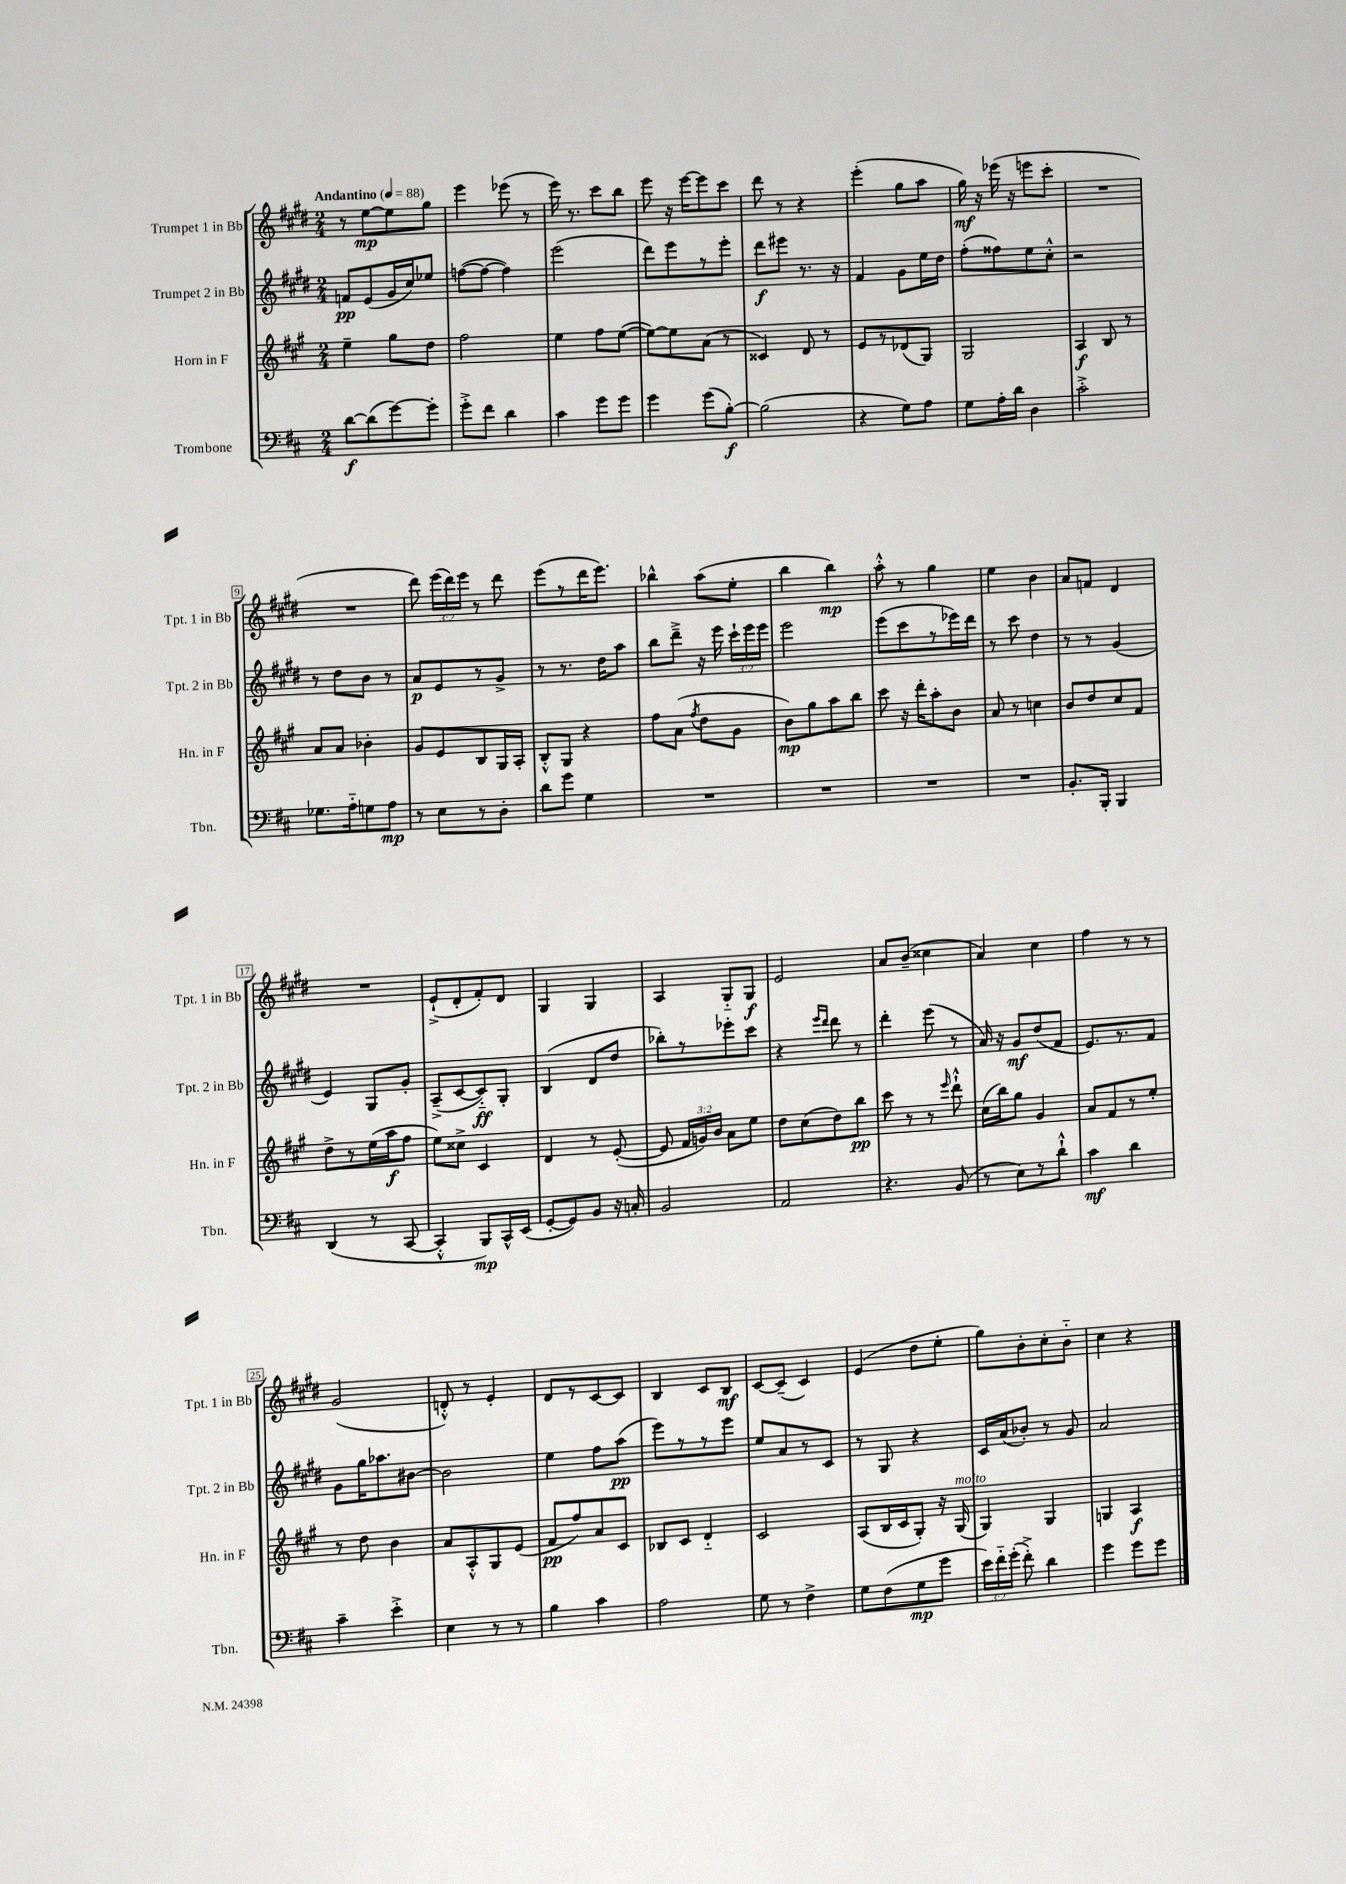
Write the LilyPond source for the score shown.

<<
\new StaffGroup <<
\new Staff = "s0" \with { instrumentName = "Trumpet 1 in Bb" shortInstrumentName = "Tpt. 1 in Bb" } {
    \clef treble \key e \major \numericTimeSignature \time 2/4 \override Staff.TupletNumber.text = #tuplet-number::calc-fraction-text \tempo "Andantino" 4 = 88
    \autoBeamOff r8 e''8[~\mp e''8 gis''8] |
    e'''4 ees'''8( r8 |
    e'''16) r8. cis'''8[ b''8] |
    e'''8 r16 e'''16[~ e'''8 cis'''8] |
    dis'''8 r8 r4 |
    e'''4-.( gis''8[ a''8] |
    gis''16\mf) r16 ees'''16( r16 e'''8[ cis'''8]-. |
    R2 |
    R2 |
    dis'''8) \tuplet 3/2 { e'''16[( dis'''16) e'''16] } r8 dis'''8 |
    e'''8[( r8 dis'''16 e'''8.]) |
    bes''4-^ a''8[( e''8]-. |
    b''4 b''4\mp) |
    a''8-.-^ r8 gis''4 |
    e''4 b'4 |
    a'8[ f'8] dis'4 |
    R2 |
    e'8[-!->( dis'8-. fis'8-.) dis'8] |
    gis4 gis4 |
    a4 gis8[-_ gis8]\f |
    e'2 |
    a'8[ b'8]--( cisis''4 |
    a'4) cis''4 |
    fis''4 r8 r8 |
    gis'2( |
    d'8-.-^) r8 e'4-. |
    dis'8[ r8 cis'8~ cis'8] |
    b4 cis'8[ b8]\mf |
    cis'8[~ cis'8]--( cis'4) |
    e'4( dis''8[ e''8]-. |
    gis''8[) b'8-. cis''8-. b'8]-_ |
    cis''4 r4 \bar "|." |
}
\new Staff = "s1" \with { instrumentName = "Trumpet 2 in Bb" shortInstrumentName = "Tpt. 2 in Bb" } {
    \clef treble \key e \major \numericTimeSignature \time 2/4 \override Staff.TupletNumber.text = #tuplet-number::calc-fraction-text
    \autoBeamOff f'8[\pp e'8( gis'16 cis''16) ees''8] |
    f''8[~( f''8]~ f''4) |
    e'''2( |
    dis'''8[) e'''8 r8 e'''8]-. |
    dis'''8[\f eis'''8] r8. r16 |
    fis'4 gis'8[ e''16 dis''16] |
    fis''8[-.( fisis''8) e''8 cis''8]-.-^ |
    r2 |
    r8 dis''8[ b'8] r8 |
    a'8[\p e'8 r8 gis'8]-> |
    r8 r8. dis''16[ a''8] |
    b''8[ dis'''8]---> r16 e'''16 \tuplet 3/2 { cis'''16[-! e'''16 e'''16] } |
    e'''2 |
    e'''8[( cis'''8 r8 ees'''16) dis'''16] |
    r8 cis'''8 dis''4 |
    r8 r8 gis'4( |
    e'4) gis8[ gis'8]-. |
    a8[--->( cis'8~ cis'8-_\ff) gis8]-. |
    b4( dis'8[ dis''8] |
    bes''8[-.) r8 ees'''8-. cis'''8] |
    r4 \grace { e'''16[ dis'''16] } dis'''8 r8 |
    dis'''4-. e'''8( r8 |
    a'16) r16 gis'8[\mf dis''8( fis'8] |
    e'8.[) r8. fis'8] |
    gis'8[ gis''16 aes''8. bis'8]~ |
    bis'2 |
    e''4 fis''8[ a''8]\pp( |
    e'''8[) r8 r8 e'''8] |
    e''8[ a'8 r8 cis'8] |
    r8 gis8 r4 |
    cis'16[ a'16( bes'8]-.) r8 gis'8 |
    a'2 \bar "|." |
}
\new Staff = "s2" \with { instrumentName = "Horn in F" shortInstrumentName = "Hn. in F" } {
    \clef treble \key a \major \numericTimeSignature \time 2/4 \override Staff.TupletNumber.text = #tuplet-number::calc-fraction-text
    \autoBeamOff e''4-- gis''8[ d''8] |
    fis''2 |
    e''4 fis''8[ e''8]~( |
    e''8[~) e''8 a'8]( r8 |
    cisis'4) d'8 r8 |
    e'8[ r8 des'8( gis8]) |
    gis2 |
    a4\f b8 r8 |
    a'8[ a'8] bes'4-. |
    gis'8[ e'8 b8 gis16 a16]-. |
    b8[-.-^ gis8] r4 |
    fis''8[ a'8]( \acciaccatura { fis''8 } d''8[ gis'8] |
    b'8[\mp) gis''8 a''8 b''8] |
    cis'''8 r16 d'''16[-. a''8-. b'8] |
    a'8 r8 c''4 |
    b'8[ d''8 cis''8 fis'8] |
    d''8[-> r8 e''16( a''16\f fis''8] |
    e''8[) cisis''8]-> cis'4 |
    d'4 r8 e'8~-.( |
    e'8 \tuplet 3/2 { fis'16[ g'16) b'16] } a'8[ e''8] |
    d''8[ cis''8( d''8) b''8]\pp |
    cis'''8 r8 r8 \grace { e'''16 } d'''8-!-^ |
    cis''16[( b''16) gis''8] gis'4 |
    a'8[ fis'8 r8 e''8]-. |
    r8 d''8 b'4 |
    a'8[ a8-.-^ gis8 e'8]( |
    fis'8[\pp fis''8) a'8 cis'8] |
    bes8[ cis'8] d'4-_ |
    cis'2 |
    a8[( b16 cis'16 gis8]-.) r16 gis16^\markup { \italic "molto" }( |
    gis4) gis4 |
    g4 a4\f \bar "|." |
}
\new Staff = "s3" \with { instrumentName = "Trombone" shortInstrumentName = "Tbn." } {
    \clef bass \key d \major \numericTimeSignature \time 2/4 \override Staff.TupletNumber.text = #tuplet-number::calc-fraction-text
    \autoBeamOff d'8[~\f d'8( g'8~) g'8]-. |
    g'8[-.-> fis'8] d'4 |
    cis'4 g'8[ g'8] |
    g'4 g'8[( b8]~-.\f) |
    b2( |
    r4 g8[) a8] |
    g8[ a16-. d'16] d4 |
    cis'2-.-> |
    ges8.[ a16-_ g8 a8]\mp |
    r8 e8[ r8 d8]-. |
    d'8[ g'8] g4 |
    R2 |
    R2 |
    R2 |
    R2 |
    b,8.[-. b,,16]-. b,,4 |
    d,4( r8 cis,8~ |
    cis,4-.-^ b,,8[\mp) cis,16-^ e,16]( |
    g,8[~-. g,8) b,8] r16 c16-. |
    b,2 |
    a,2 |
    r4. b,8( |
    r8 e8[) r8 d'8]-!-^ |
    cis'4\mf d'4 |
    cis'4-- e'4-.-> |
    e4 r8 r8 |
    b4 cis'4 |
    a2 |
    g8 r8 fis4-> |
    g8[ fis8( g8\mp g'8] |
    \tuplet 3/2 { e'16[) fis'16-_ g'16]-.( } fis'8-.->) d'4 |
    g'4 g'8[ g'8] \bar "|." |
}
>>
>>
\layout { \context { \Score \override BarNumber.stencil = #(make-stencil-boxer 0.1 0.3 ly:text-interface::print) } }
